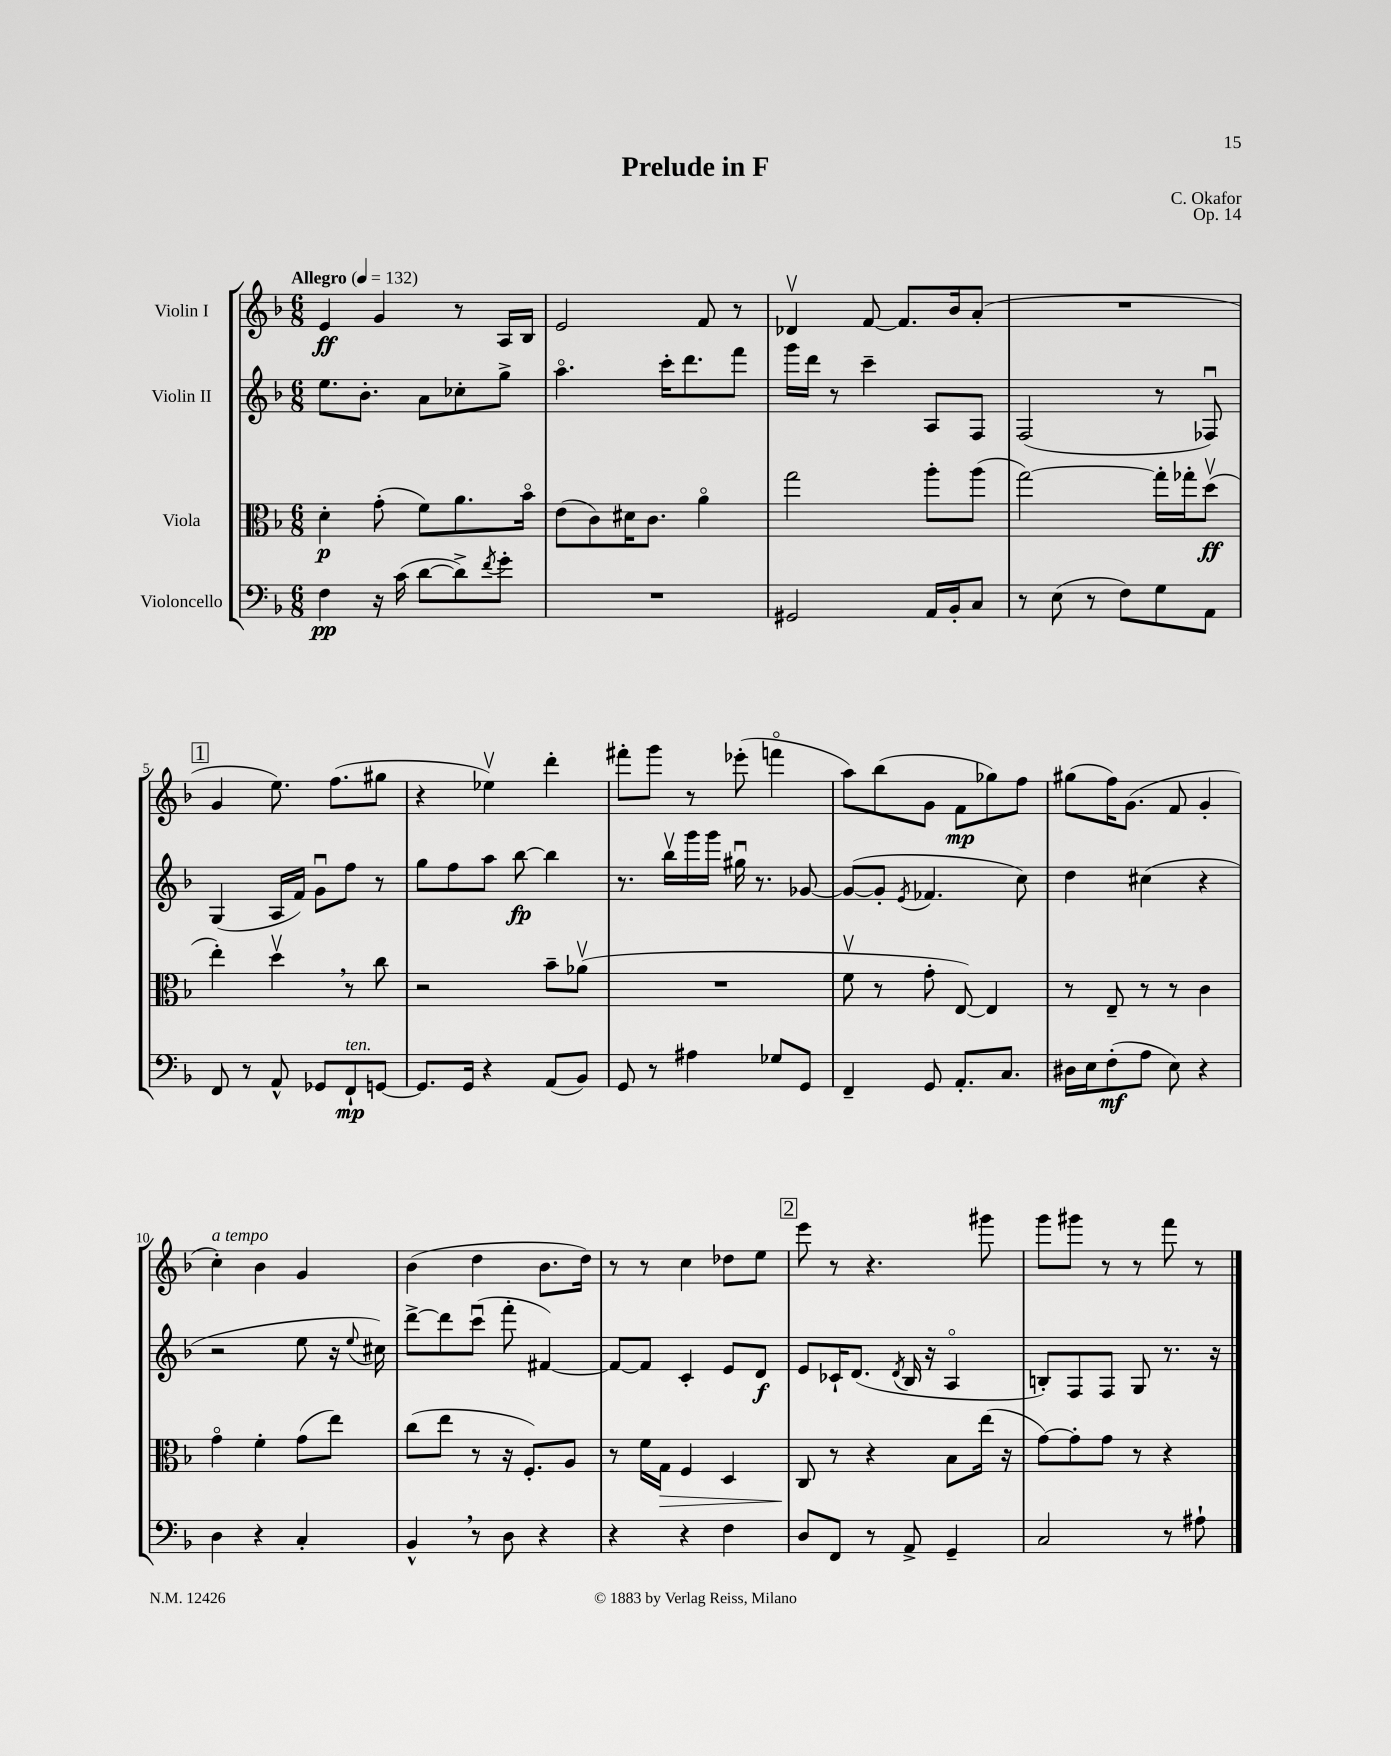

**kern	**kern	**kern	**kern
*staff4	*staff3	*staff2	*staff1
*clefF4	*clefC3	*clefG2	*clefG2
*k[b-]	*k[b-]	*k[b-]	*k[b-]
*M6/8	*M6/8	*M6/8	*M6/8
*MM132	*MM132	*MM132	*MM132
4F	4d'	8.ee	4e
.	.	8.b-'	.
16r	(8g'	.	4g
(16c	.	.	.
[8d	8f)	8a	.
8d^])	8.a	8cc-'	8r
8qf	.	.	.
8g'	.	8gg^	16A
.	16b-o	.	16B-
=	=	=	=
2.r	(8e	4.aao	2e
.	8c)	.	.
.	16d#	.	.
.	8.c	.	.
.	.	16ccc'	.
.	.	8.ddd	.
.	4ao	.	8f
.	.	8fff	8r
=	=	=	=
2GG#	2gg	16ggg	4d-v
.	.	16ddd	.
.	.	8r	.
.	.	4ccc~	[8f
.	.	.	8.f]
16AA	8aa'	8A	.
16BB-'	.	.	16b-
8C	(8aa	8F	(8a'
=	=	=	=
8r	[2gg)	(2F	2.r
(8E	.	.	.
8r	.	.	.
8F)	.	.	.
8G	16gg']	8r	.
.	16gg-'	.	.
8AA	(8ddv	8F-u)	.
=	=	=	=
8FF	4ee')	(4G	4g
8r	.	.	.
8AA^^	4ddv	16A	8.ee)
.	.	16f)	.
8GG-	.	8gu	.
.	.	.	(8.ff
8FF`	8r	8ff	.
[8GG	8cc	8r	8gg#
=	=	=	=
8.GG]	2r	8gg	4r
.	.	8ff	.
16GG	.	.	.
4r	.	8aa	4ee-v)
.	.	[8bb-	.
(8AA	8b-~	4bb-]	4ddd'
8BB-)	(8a-v	.	.
=	=	=	=
8GG	2.r	8.r	8fff#'
8r	.	.	8ggg
.	.	16bb-v	.
4A#	.	16ggg	8r
.	.	16ggg	.
.	.	16gg#u	(8eee-'
.	.	8.r	.
8G-	.	.	4fffo
8GG	.	[8g-	.
=	=	=	=
4FF~	8fv	(8g-_	8aa)
.	8r	8g-']	(8bb-
.	.	8qe	.
8GG	8g'	4.f-	8g
8.AA'	[8E)	.	8f
.	4E]	.	8gg-)
8.C	.	.	.
.	.	8cc)	8ff
=	=	=	=
16D#	8r	4dd	(8gg#
16E	.	.	.
(8F'	8E~	.	16ff)
.	.	.	(8.g
8A	8r	(4cc#	.
8E)	8r	.	8f
4r	4c	4r	4g'
=	=	=	=
4D	4go	2r	4cc')
4r	4f'	.	4b-
4C'	(8g	8ee	4g
.	8ee)	16r	.
.	.	8qqee	.
.	.	16cc#)	.
=	=	=	=
4BB-^^	(8cc	[8ddd^	(4b-
.	8ee	8ddd]	.
8r	8r	(8cccu	4dd
8D	16r	8fff'	.
.	8.F')	.	.
4r	.	[4f#)	8.b-
.	8A	.	.
.	.	.	16dd)
=	=	=	=
4r	8r	8f#_	8r
.	16f	8f#]	8r
.	16G	.	.
4r	4F	4c'	4cc
4F	4D	8e	8dd-
.	.	8d	8ee
=	=	=	=
8D	8C	8e	8eee
8FF	8r	16c-`	8r
.	.	(8.d	.
8r	4r	.	4.r
.	.	8qd	.
8AA^	.	16B-	.
.	.	16r	.
4GG~	8B-	4Ao	.
.	(16ee	.	8ggg#
.	16r	.	.
=	=	=	=
2C	[8g)	8B')	8ggg
.	8g']	8F	8ggg#
.	8g	8F	8r
.	8r	8G	8r
8r	4r	8.r	8fff
8A#`	.	.	8r
.	.	16r	.
==	==	==	==
*-	*-	*-	*-
